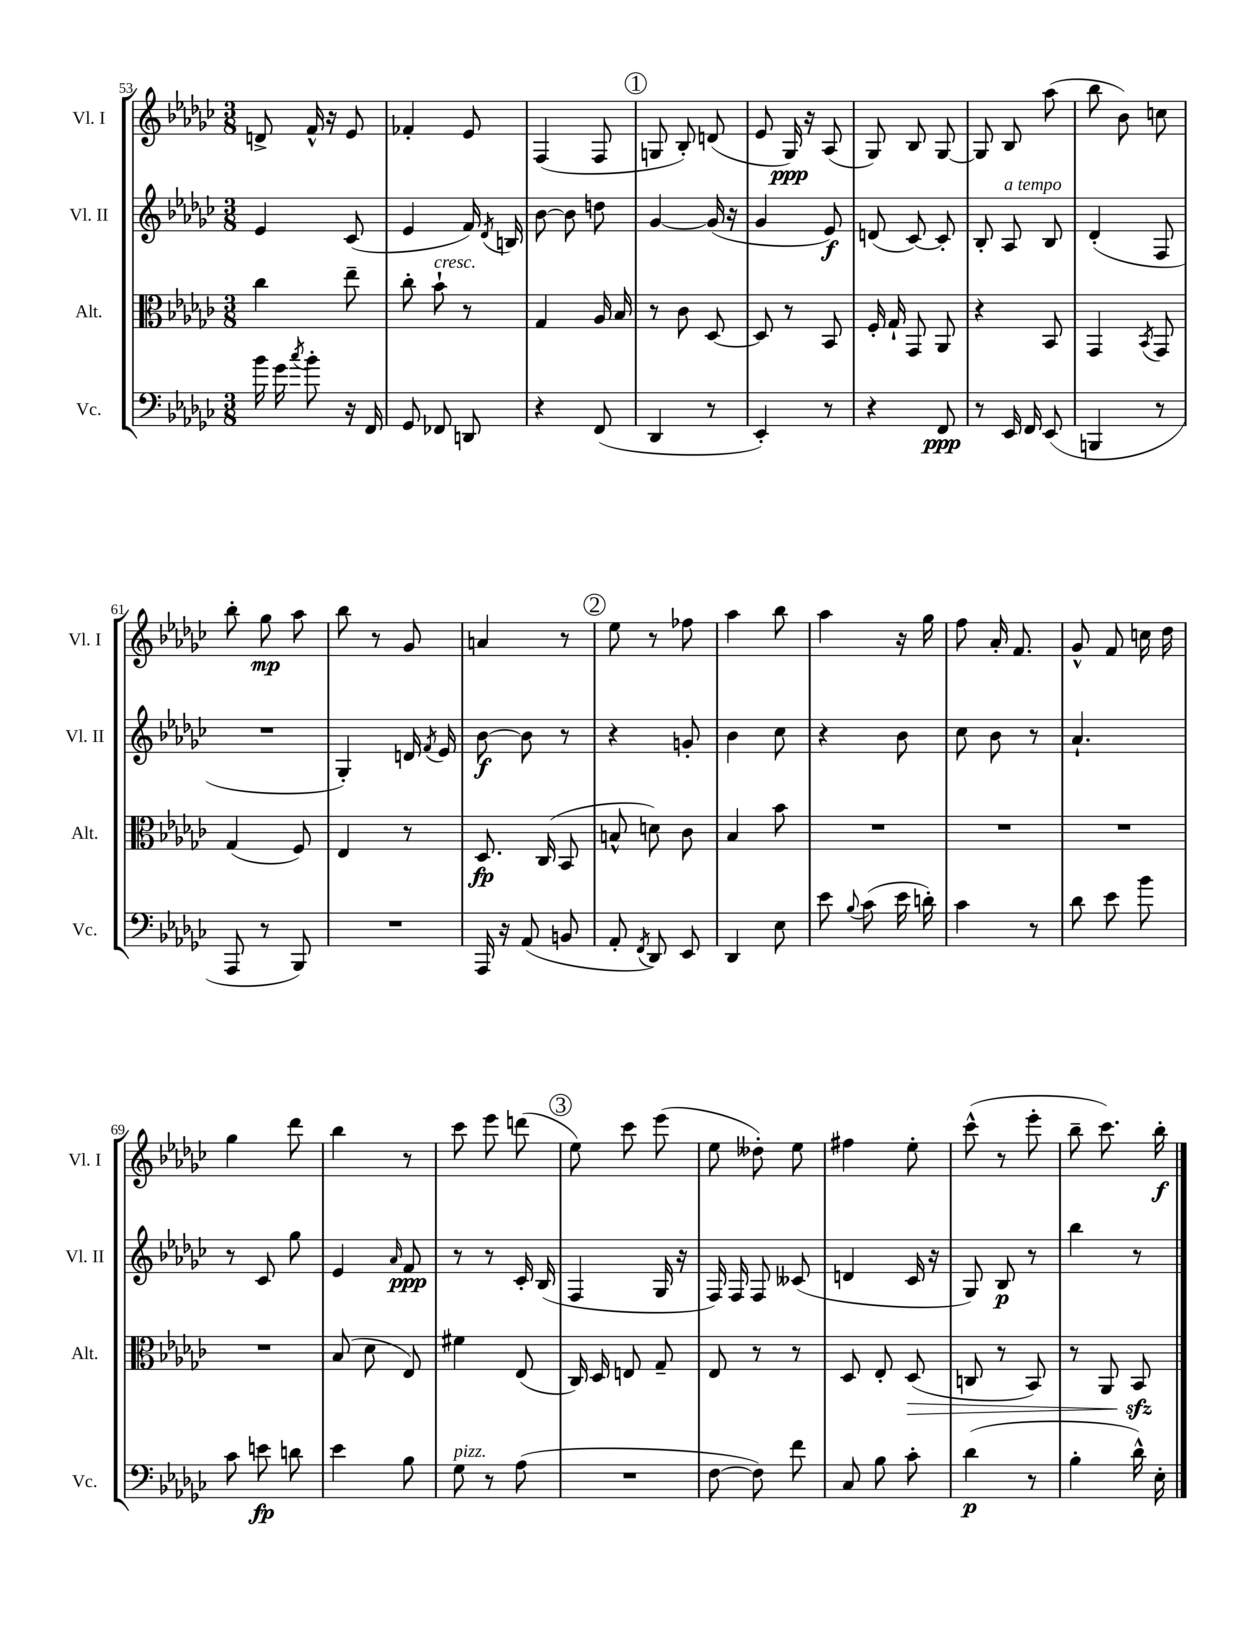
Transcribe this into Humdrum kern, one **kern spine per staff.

**kern	**kern	**kern	**kern
*staff4	*staff3	*staff2	*staff1
*clefF4	*clefC3	*clefG2	*clefG2
*k[b-e-a-d-g-c-]	*k[b-e-a-d-g-c-]	*k[b-e-a-d-g-c-]	*k[b-e-a-d-g-c-]
*M3/8	*M3/8	*M3/8	*M3/8
16b-	4cc-	4e-	8d^
16g-	.	.	.
8qcc-	.	.	.
8b-'	.	.	16f^^
.	.	.	16r
16r	8ee-~	(8c-	8e-
16FF	.	.	.
=	=	=	=
8GG-	8cc-'	4e-	4f-'
8FF-	8b-`	.	.
8DD	8r	16f)	8e-
.	.	8qd-	.
.	.	16B	.
=	=	=	=
4r	4G-	[8b-	(4F
.	.	8b-]	.
(8FF	16A-	8dd	8F
.	16B-	.	.
=	=	=	=
4DD-	8r	[4g-	8G
.	8c-	.	8B-')
8r	[8D-	(16g-]	(8d
.	.	16r	.
=	=	=	=
4EE-')	8D-]	4g-	8e-
.	8r	.	16G-)
.	.	.	16r
8r	8BB-	8e-)	(8A-
=	=	=	=
4r	16F'	(8d	8G-)
.	16G-`	.	.
.	8GG-	[8c-)	8B-
8FF	8AA-	8c-']	[8G-
=	=	=	=
8r	4r	8B-'	8G-]
16EE-	.	8A-	8B-
16FF	.	.	.
(8EE-	8BB-	8B-	(8aa-
=	=	=	=
4BBB	4GG-	(4d-'	8bb-
.	.	.	8b-)
.	8qBB-	.	.
8r	8GG-	8F	8cc
=	=	=	=
8AAA-	(4G-	4.r	8bb-'
8r	.	.	8gg-
8BBB-)	8F)	.	8aa-
=	=	=	=
4.r	4E-	4G-')	8bb-
.	.	.	8r
.	8r	16d	8g-
.	.	8qf	.
.	.	16e-	.
=	=	=	=
16AAA-	8.D-	[8b-	4a
16r	.	.	.
(8AA-	.	8b-]	.
.	(16C-	.	.
8BB	8BB-	8r	8r
=	=	=	=
8AA-'	8B^^	4r	8ee-
8qFF	.	.	.
8DD-)	8d)	.	8r
8EE-	8c-	8g'	8ff-
=	=	=	=
4DD-	4B-	4b-	4aa-
8E-	8b-	8cc-	8bb-
=	=	=	=
8e-	4.r	4r	4aa-
8qqB-	.	.	.
(8c-	.	.	.
16e-	.	8b-	16r
16d')	.	.	16gg-
=	=	=	=
4c-	4.r	8cc-	8ff
.	.	8b-	16a-'
.	.	.	8.f
8r	.	8r	.
=	=	=	=
8d-	4.r	4.a-`	8g-^^
8e-	.	.	8f
8b-	.	.	16cc
.	.	.	16dd-
=	=	=	=
8c-	4.r	8r	4gg-
8e	.	8c-	.
8d	.	8gg-	8ddd-
=	=	=	=
4e-	(8B-	4e-	4bb-
.	8d-	.	.
.	.	16qqa-	.
8B-	8E-)	8f	8r
=	=	=	=
8G-	4f#	8r	8ccc-
8r	.	8r	8eee-
(8A-	(8E-	16c-'	(8ddd
.	.	(16B-	.
=	=	=	=
4.r	16C-)	4F	8ee-)
.	16D-	.	.
.	8E	.	8ccc-
.	8G-~	16G-	(8eee-
.	.	16r	.
=	=	=	=
[8F	8E-	16F)	8ee-
.	.	16F	.
8F])	8r	8F	8dd--')
8f	8r	(8c--	8ee-
=	=	=	=
8C-	8D-	4d	4ff#
8B-	8E-'	.	.
8c-'	(8D-	16c-	8ee-'
.	.	16r	.
=	=	=	=
(4d-	8C	8G-)	(8ccc-^^
.	8r	8B-	8r
8r	8BB-)	8r	8eee-'
=	=	=	=
4B-'	8r	4bb-	8bb-~
.	8AA-	.	8.ccc-)
16d-^^)	8BB-	8r	.
16E-'	.	.	16bb-'
==	==	==	==
*-	*-	*-	*-
